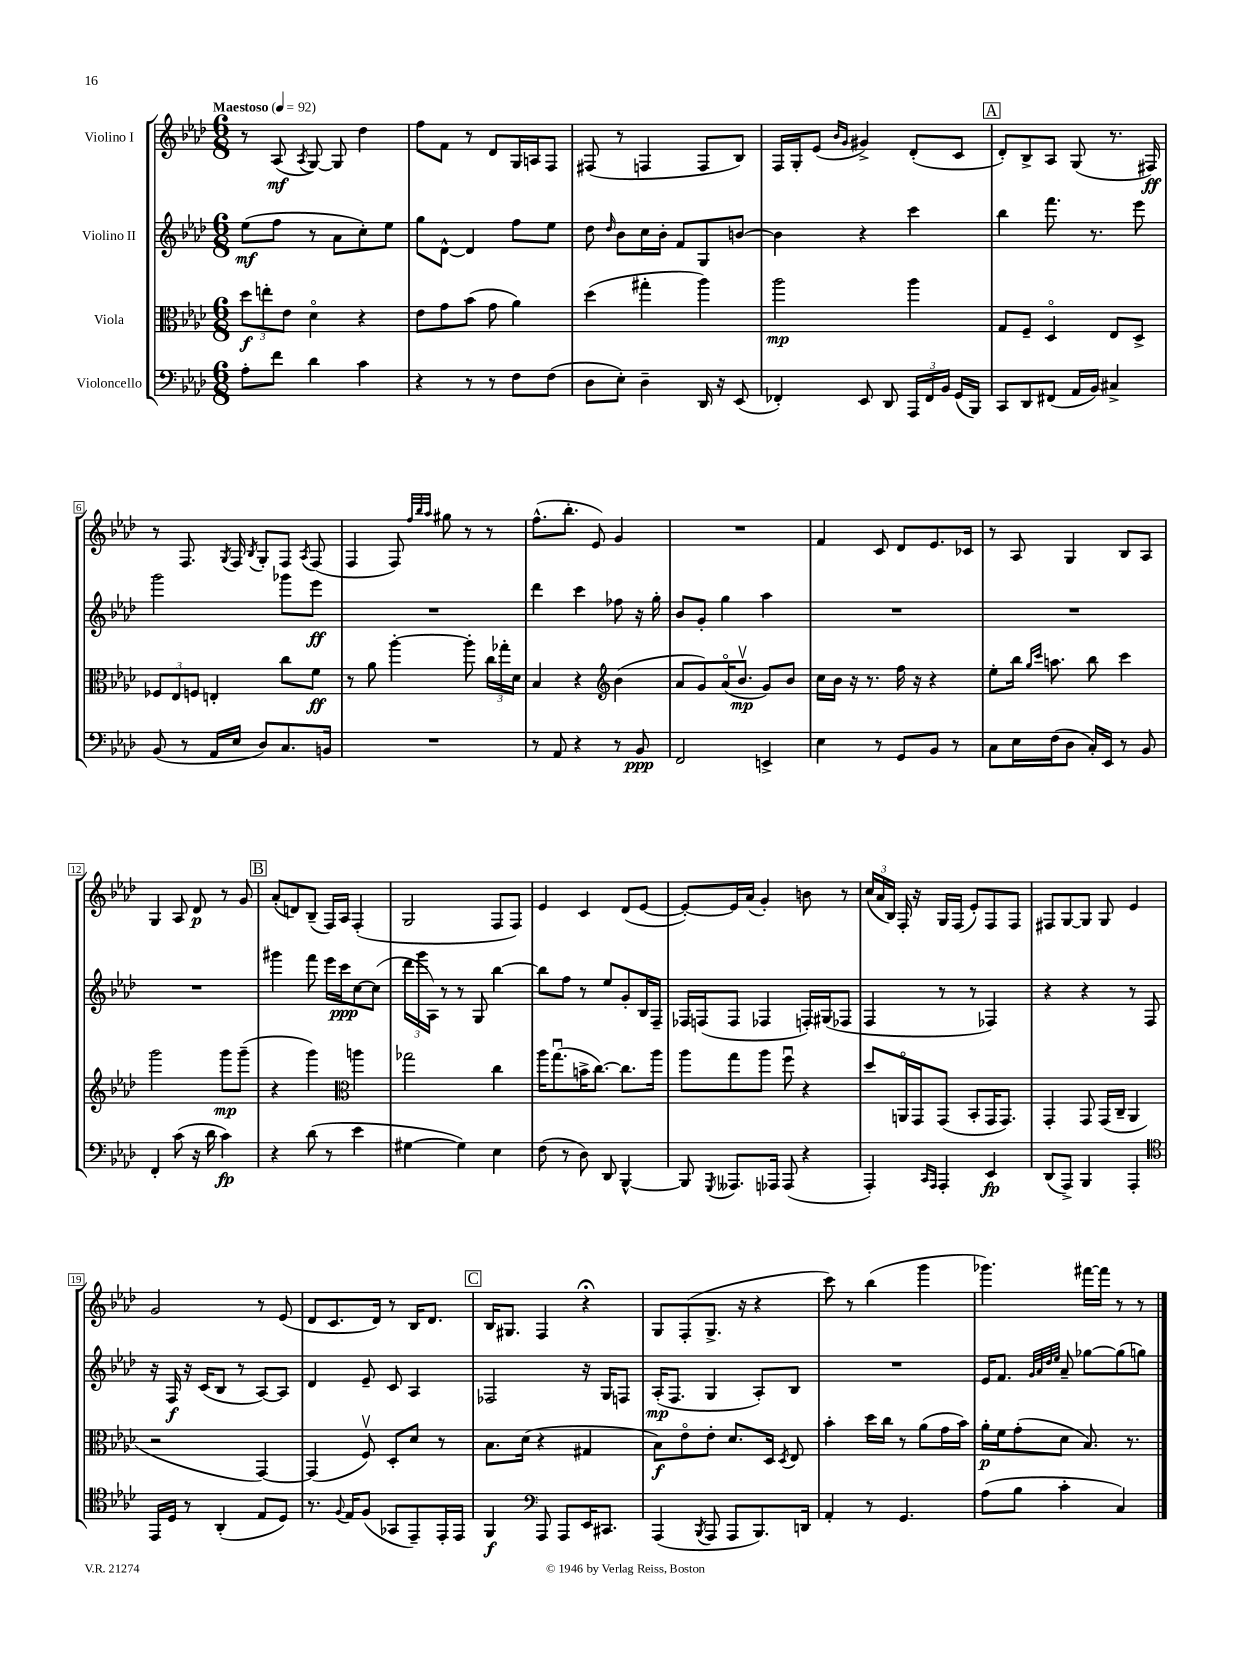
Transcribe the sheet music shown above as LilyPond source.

<<
\new StaffGroup <<
\new Staff = "s0" \with { instrumentName = "Violino I" } {
    \clef treble \key aes \major \numericTimeSignature \time 6/8 \tempo "Maestoso" 4 = 92
    \autoBeamOff r8 aes8\mf( \acciaccatura { aes8 } g8~) g8 des''4 |
    f''8[ f'8] r8 des'8[ g16 a16 f8] |
    fis8( r8 f4 f8[ bes8]) |
    f16[ g16-. ees'8]( \grace { bes'16[ g'16] } gis'4->) des'8[-.( c'8] |
    \mark \markup { \box "A" } des'8[-.) bes8-> aes8] g8( r8. fis16\ff) |
    r8 f8. \acciaccatura { g8 } f16 \acciaccatura { bes8 } g8[-. f8] \acciaccatura { aes8 } f8( |
    f4 f8) \grace { f''32[ bes''32 aes''32] } gis''8 r8 r8 |
    f''8.[-^( bes''8.]-. ees'8) g'4 |
    R2. |
    f'4 c'8 des'8[ ees'8. ces'16] |
    r8 aes8 g4 bes8[ aes8] |
    g4 aes8 des'8\p r8 g'8 |
    \mark \markup { \box "B" } aes'8[-.( d'8) bes8]--( f16[) aes16] f4-.( |
    g2 f8[ f8]) |
    ees'4 c'4 des'8[( ees'8]~ |
    ees'8[~-.) ees'16 aes'16]( g'4-.) b'8 r8 |
    \tuplet 3/2 { c''16[( aes'16 bes16]) } f16-. r16 g16[ f16]( ees'8[-.) f8 f8] |
    fis8[ g8~ g8] g8 ees'4 |
    g'2 r8 ees'8( |
    des'8[ c'8. des'16]) r8 bes16[ des'8.] |
    \mark \markup { \box "C" } bes16[ gis8.] f4 r4\fermata |
    g8[ f8-.( g8.]-> r16 r4 |
    c'''8) r8 bes''4( g'''4 |
    ges'''4.) fis'''16[~ fis'''16] r8 r8 \bar "|." |
}
\new Staff = "s1" \with { instrumentName = "Violino II" } {
    \clef treble \key aes \major \numericTimeSignature \time 6/8
    \autoBeamOff ees''8[\mf( f''8] r8 aes'8[ c''8-.) ees''8] |
    g''8[ des'8]~-^ des'4 f''8[ ees''8] |
    des''8 \grace { des''16 } bes'8[ c''16 bes'16]-. f'8[ g8 b'8]~ |
    b'4 r4 c'''4 |
    \mark \markup { \box "A" } bes''4 f'''8. r8. ees'''8 |
    g'''2 ges'''8[ ees'''8]\ff |
    R2. |
    des'''4 c'''4 fes''8 r16 g''16-. |
    bes'8[ g'8]-. g''4 aes''4 |
    R2. |
    R2. |
    R2. |
    \mark \markup { \box "B" } gis'''4 f'''8 ees'''16[ c'''16\ppp c''8~ c''8]( |
    \tuplet 3/2 { des'''16[ g'''16 aes16]) } r8 r8 g8 bes''4~ |
    bes''8[ f''8] r8 ees''8[ g'8-. bes16 f16]-- |
    fes16[ f16( f8] fes4 f16[-.) gis16( fes8] |
    f4 r8 r8 fes4) |
    r4 r4 r8 f8 |
    r16 f16\f r16 c'16[( bes8] r8 aes8[~) aes8] |
    des'4 ees'8-- c'8 aes4 |
    \mark \markup { \box "C" } fes2 r16 g16[ f8] |
    aes16[-.\mp( f8.] g4 aes8[-.) bes8] |
    R2. |
    ees'16[ f'8.] \grace { g'32[ aes'32 des''32 ees''32] } aes'8-- ges''8[~ ges''8( g''8]) \bar "|." |
}
\new Staff = "s2" \with { instrumentName = "Viola" } {
    \clef alto \key aes \major \numericTimeSignature \time 6/8
    \autoBeamOff \tuplet 3/2 { des''8[\f e''8-. ees'8] } des'4\flageolet r4 |
    ees'8[ g'8 bes'8]( g'8 aes'4) |
    des''4( gis''4-. aes''4) |
    aes''2\mp aes''4 |
    \mark \markup { \box "A" } g8[ f8]-- des4\flageolet ees8[ des8]-> |
    \tuplet 3/2 { fes8[ ees8 f8] } e4-. c''8[ f'8]\ff |
    r8 aes'8 aes''4~-. aes''8-. \tuplet 3/2 { c''16[ ges''16-. des'16] } |
    bes4 r4 \clef treble bes'4( |
    aes'8[ g'8) aes'16\flageolet( bes'8.]\upbow\mp g'8[) bes'8] |
    c''16[ bes'16] r16 r8. f''16 r16 r4 |
    ees''8[-. bes''16] \grace { g''16[ c'''16] } a''8. bes''8 c'''4 |
    g'''2 g'''8[\mp g'''8]--( |
    \mark \markup { \box "B" } r4 g'''4) \clef alto a''4 |
    ges''2 c''4 |
    aes''16[ g''8.\downbow( b'16-> c''8.]~) c''8.[ aes''16] |
    aes''8[ g''8 aes''8] f''8\downbow r4 |
    des''8[ a,16\flageolet g,16 g,8]( bes,8[-. g,16 g,8.]) |
    g,4-. g,8 g,16[( c16]-- aes,4 |
    r2 g,4~) |
    g,4( f8\upbow) des8[-. des'8] r8 |
    \mark \markup { \box "C" } bes8.[ des'16]( r4 gis4 |
    bes8[\f) ees'8\flageolet ees'8]-. des'8.[ des16] \acciaccatura { des8 } ees8 |
    bes'4-. des''16[ c''16] r8 aes'8[( g'16 bes'16]) |
    aes'16[-.\p f'16 g'8-.( des'8] bes8.) r8. \bar "|." |
}
\new Staff = "s3" \with { instrumentName = "Violoncello" } {
    \clef bass \key aes \major \numericTimeSignature \time 6/8
    \autoBeamOff aes8[-. f'8] des'4 c'4 |
    r4 r8 r8 f8[ f8]( |
    des8[ ees8]-.) des4-- des,16 r16 ees,8( |
    fes,4-.) ees,8 des,8 \tuplet 3/2 { aes,,16[ fes,16 bes,16] } g,16[( bes,,16]) |
    \mark \markup { \box "A" } c,8[ des,8 fis,8]( aes,16[ bes,16]) cis4-> |
    bes,8( r8 aes,16[ ees16] des8[) c8. b,16] |
    R2. |
    r8 aes,8 r4 r8 bes,8\ppp |
    f,2 e,4-> |
    ees4 r8 g,8[ bes,8] r8 |
    c8[ ees16 f16( des8] c16[-.) ees,16] r8 bes,8 |
    f,4-. c'8( r16 des'16 c'4\fp) |
    \mark \markup { \box "B" } r4 des'8( r8 ees'4 |
    gis4~ gis4) ees4 |
    f8( r8 des8) des,8 bes,,4~-^ |
    bes,,8 \acciaccatura { g,,8 } aeses,,8.[ aes,,16] aes,,8( r4 |
    aes,,4-.) \grace { c,16[ aes,,16] } aes,,4-. ees,4\fp |
    des,8[( aes,,8]->) bes,,4 aes,,4-. |
    \clef tenor ees,16[ des16] r8 aes,4-.( ees8[ des8]) |
    r8. \appoggiatura { f8 } ees16[ f8]( ges,8[ ees,8--) ees,16-. ees,16] |
    \mark \markup { \box "C" } f,4\f \clef bass aes,,8 aes,,8[ ees,16 cis,8.] |
    aes,,4( \acciaccatura { bes,,8 } aes,,8 aes,,8[ bes,,8.) d,16] |
    aes,4-. r8 g,4. |
    aes8[( bes8] c'4-. c4) \bar "|." |
}
>>
>>
\layout { \context { \Score \override BarNumber.stencil = #(make-stencil-boxer 0.1 0.3 ly:text-interface::print) } }
